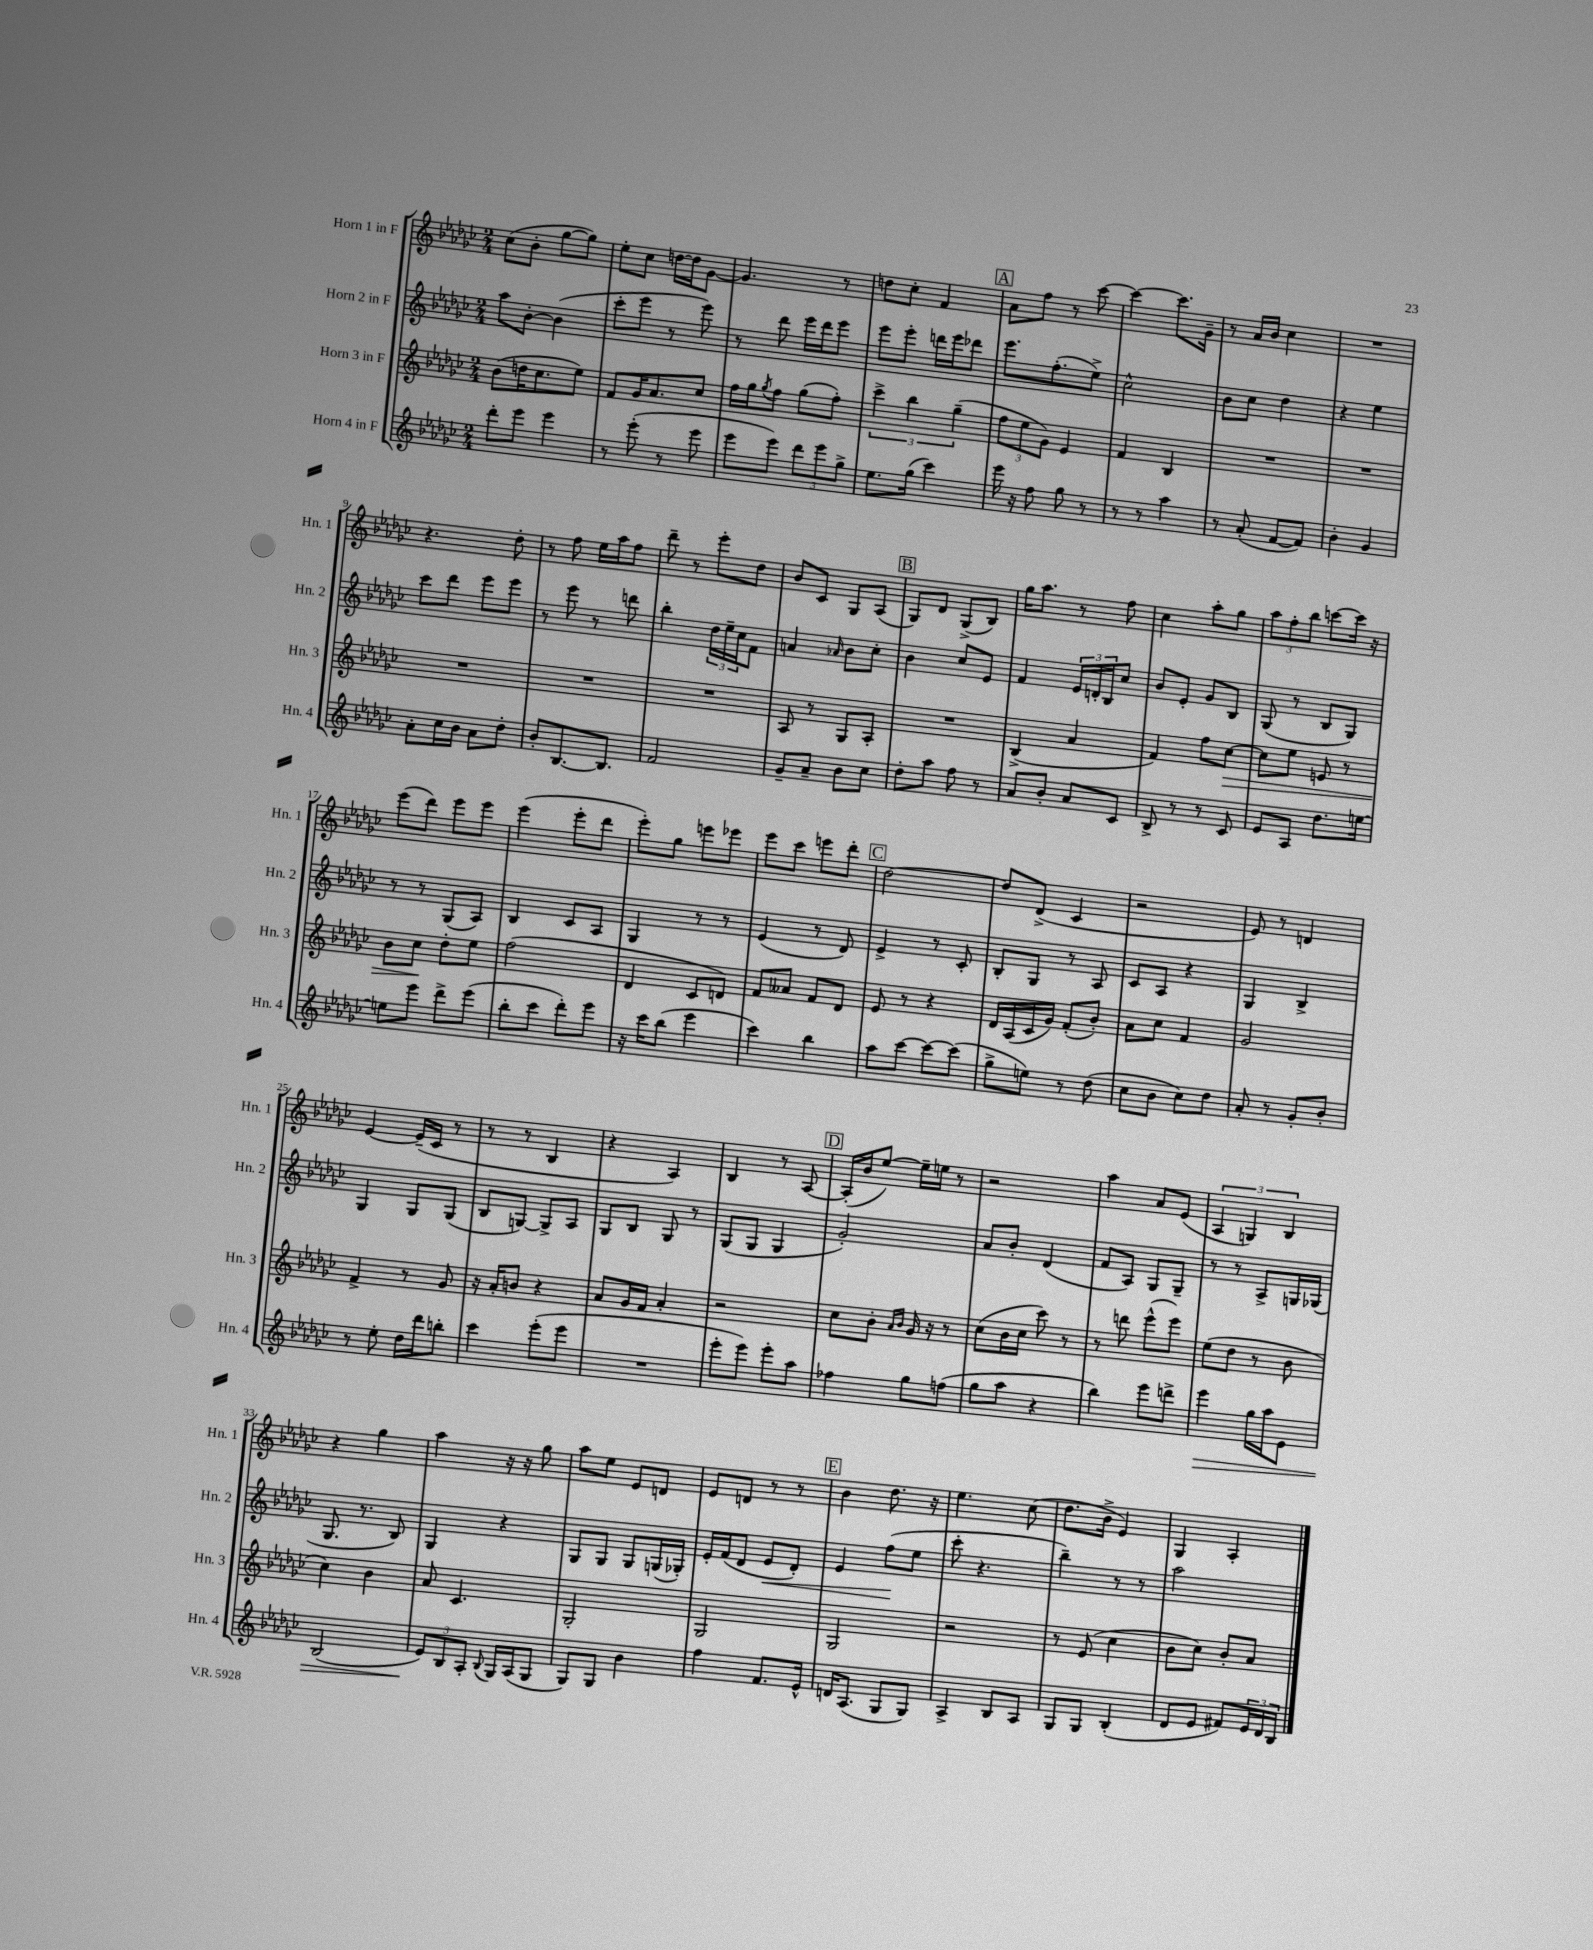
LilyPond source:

<<
\new StaffGroup <<
\new Staff = "s0" \with { instrumentName = "Horn 1 in F" shortInstrumentName = "Hn. 1" } {
    \clef treble \key ges \major \numericTimeSignature \time 2/4
    ces''8( bes'8-. ges''8~ ges''8) |
    ees''8-. ces''8 d''16~ d''16 ges'8~ |
    ges'4. r8 |
    d''8 ces''8-. f'4 |
    \mark \markup { \box "A" } aes'8 f''8 r8 ces'''8~ |
    ces'''4~ ces'''8. ges'16-- |
    r8 aes'16 bes'16 ces''4 |
    R2 |
    r4. des''8-. |
    r8 f''8 ees''16 aes''16 f''8 |
    des'''8-- r8 ees'''8-. des''8 |
    bes'8 ces'8 ges8 aes8( |
    \mark \markup { \box "B" } ges8) des'8 ges8->( bes8) |
    ges''16 aes''8. r8 f''8 |
    ces''4 aes''8-. ges''8 |
    \tuplet 3/2 { aes''8 f''8-. bes''8 } c'''8~ c'''16 r16 |
    ees'''8( des'''8) ees'''8 ees'''8 |
    ees'''4( ees'''8-. des'''8 |
    ees'''8-.) ges''8 e'''8 ees'''8 |
    ees'''8 ces'''8 e'''8 des'''8-. |
    \mark \markup { \box "C" } des''2~ |
    des''8 des'8->( ces'4 |
    r2 |
    ees'8) r8 d'4 |
    ees'4~ ees'16--( ces'16 r8 |
    r8 r8 bes4 |
    r4 aes4) |
    bes4 r8 aes8~ |
    \mark \markup { \box "D" } aes16-.( bes'16 ees''8~) ees''16-- e''16 r8 |
    r2 |
    aes''4 aes'8 ees'8( |
    \tuplet 3/2 { aes4 g4) bes4 } |
    r4 ges''4 |
    aes''4 r16 r16 ges''8 |
    aes''8 ees''8 ees'8 d'8 |
    ees'8 d'8 r8 r8 |
    \mark \markup { \box "E" } bes'4 des''8. r16 |
    ees''4. ces''8( |
    des''8. bes'16-> ees'4) |
    ges4 aes4-. \bar "|." |
}
\new Staff = "s1" \with { instrumentName = "Horn 2 in F" shortInstrumentName = "Hn. 2" } {
    \clef treble \key ges \major \numericTimeSignature \time 2/4
    aes''8 bes'8~-. bes'4( |
    ces'''8-. ees'''8 r8 ees'''8) |
    r8 des'''8 ees'''16 des'''16 ees'''8 |
    ees'''8 ees'''8-. d'''16 ees'''16 des'''8 |
    \mark \markup { \box "A" } ees'''8. f''8.-.( ees''8->) |
    ces''2-^ |
    bes'8 ces''8 des''4 |
    r4 ees''4 |
    ces'''8 des'''8 ees'''8 ees'''8 |
    r8 ees'''8 r8 d'''8 |
    bes''4-. \tuplet 3/2 { des''16 ees''16-- ces''16 } f'8 |
    a'4 \grace { aes'16 } bes'8 ces''8-. |
    \mark \markup { \box "B" } bes'4 ces''8 ees'8 |
    f'4 \tuplet 3/2 { ees'16 d'16-. bes16 } ces''8 |
    bes'8 ees'8-. ges'8 bes8 |
    ges8( r8 bes8 ges8) |
    r8 r8 ges8( aes8) |
    bes4 ces'8 aes8 |
    ges4 r8 r8 |
    ees'4( r8 des'8) |
    \mark \markup { \box "C" } ees'4-> r8 ces'8-. |
    bes8-. ges8 r8 aes8 |
    ces'8 aes8 r4 |
    ges4 bes4-> |
    ges4 ges8 ges8( |
    bes8 g8~) g8-> aes8 |
    ges8 bes8 ges8 r8 |
    ges8( ges8 ges4 |
    \mark \markup { \box "D" } ges'2-.) |
    aes'8 bes'8-. des'4( |
    f'8 aes8) ges8 ges8-- |
    r8 r8 aes8-> g16 ges16( |
    ges8. r8. bes8) |
    ges4 r4 |
    ges8 ges8 ges8 g16( ges16-.) |
    ees'16-. f'16( des'8 ees'8\< des'8-.) |
    \mark \markup { \box "E" } ees'4 f''8\!( ees''8 |
    ces'''8-. r4. |
    bes''4--) r8 r8 |
    aes''2 \bar "|." |
}
\new Staff = "s2" \with { instrumentName = "Horn 3 in F" shortInstrumentName = "Hn. 3" } {
    \clef treble \key ges \major \numericTimeSignature \time 2/4
    bes'8( d''16 ces''8. ees''8) |
    f'8 ges'16 aes'8. ces''8 |
    f''16 ges''16 \acciaccatura { ges''8 } f''8 ges''8( f''8-.) |
    \tuplet 3/2 { ces'''4-> bes''4 ges''4--( } |
    \mark \markup { \box "A" } \tuplet 3/2 { f''8 ees''8 ges'8) } ees'4 |
    f'4 bes4 |
    R2 |
    R2 |
    R2 |
    R2 |
    R2 |
    aes8 r8 ges8 aes8-. |
    \mark \markup { \box "B" } R2 |
    bes4->( aes'4 |
    f'4) f''8 ces''8~\> |
    ces''8 ees''8 e'8 r8 |
    bes'8 ces''8\! des''8-. ees''8 |
    f''2( |
    des'4 ces'8 d'8) |
    f'8 aeses'8 f'8 des'8 |
    \mark \markup { \box "C" } ees'8 r8 r4 |
    des'16 aes16( ces'16 ges'16) f'8-.( bes'8-.) |
    aes'8 ces''8 f'4 |
    ges'2 |
    f'4-> r8 ges'8 |
    r16 aes'16-. b'8 r4 |
    aes'8 ges'16 f'16 aes'4-. |
    r2 |
    \mark \markup { \box "D" } ces''8 bes'8-. \grace { aes'16 bes'16 } ges'16 r16 r8 |
    ces''8( bes'16 ces''16 ces'''8) r8 |
    r8 d'''8 ees'''8-^( ees'''8) |
    ees''8( des''8 r8 bes'8 |
    ces''4) bes'4 |
    aes'8 ces'4. |
    ges2-. |
    ges2 |
    \mark \markup { \box "E" } ges2 |
    r2 |
    r8 ees'8( ces''4 |
    bes'8 ces''8) bes'8-. aes'8 \bar "|." |
}
\new Staff = "s3" \with { instrumentName = "Horn 4 in F" shortInstrumentName = "Hn. 4" } {
    \clef treble \key ges \major \numericTimeSignature \time 2/4
    des'''8-. ees'''8 ees'''4 |
    r8 ees'''8-.( r8 ees'''8 |
    ees'''8 ees'''8) \tuplet 3/2 { des'''8 ees'''8 ges''8-> } |
    ees''8. ges''16( ces'''4) |
    \mark \markup { \box "A" } ees'''16 r16 f''8 ges''8 r8 |
    r8 r8 aes''4 |
    r8 aes'8-.( f'8~ f'8) |
    bes'4-. ges'4 |
    aes'8-. ces''16 bes'16 aes'8 des''8-. |
    bes'8-. bes8.~ bes8. |
    f'2 |
    ges'8-- aes'8-- bes'8 ces''8 |
    \mark \markup { \box "B" } des''8-. aes''8 f''8 r8 |
    aes'8 bes'8-. aes'8 ces'8 |
    bes8-> r8 r8 ces'8 |
    ees'8 aes8 des''8. e''16~ |
    e''8 ees'''8 des'''8-> ees'''8( |
    bes''8-. ces'''8 des'''8-.) ees'''8 |
    r16 ces'''16 bes''8( ees'''4 |
    ces'''4) bes''4 |
    \mark \markup { \box "C" } aes''8 ces'''8~ ces'''8~ ces'''8( |
    ges''8-> e''8) r8 des''8( |
    ces''8 bes'8 ces''8) des''8 |
    aes'8-. r8 ges'8-. bes'8-. |
    r8 ees''8-. des''16 des'''16 b''8-. |
    ces'''4 ees'''8-.( ees'''8 |
    R2 |
    ees'''8-. ees'''8) ees'''8-. aes''8 |
    \mark \markup { \box "D" } fes''4 ges''8 f''8( |
    ges''8 aes''8 r4 |
    bes''4) ees'''8 d'''8-> |
    ees'''4\> ges''16 aes''16 ees'8 |
    bes2( |
    \tuplet 3/2 { ees'8\!) bes8 aes8-. } \appoggiatura { bes8 } ges16 aes16( ges8 |
    ges8) ges8 bes'4 |
    f''4 f'8. ees'16-^ |
    \mark \markup { \box "E" } d'16 aes8.( ges8 ges8) |
    aes4-> bes8 aes8 |
    ges8 ges8 bes4-.( |
    des'8 ees'8 fis'8) \tuplet 3/2 { ees'16 des'16 bes16 } \bar "|." |
}
>>
>>
